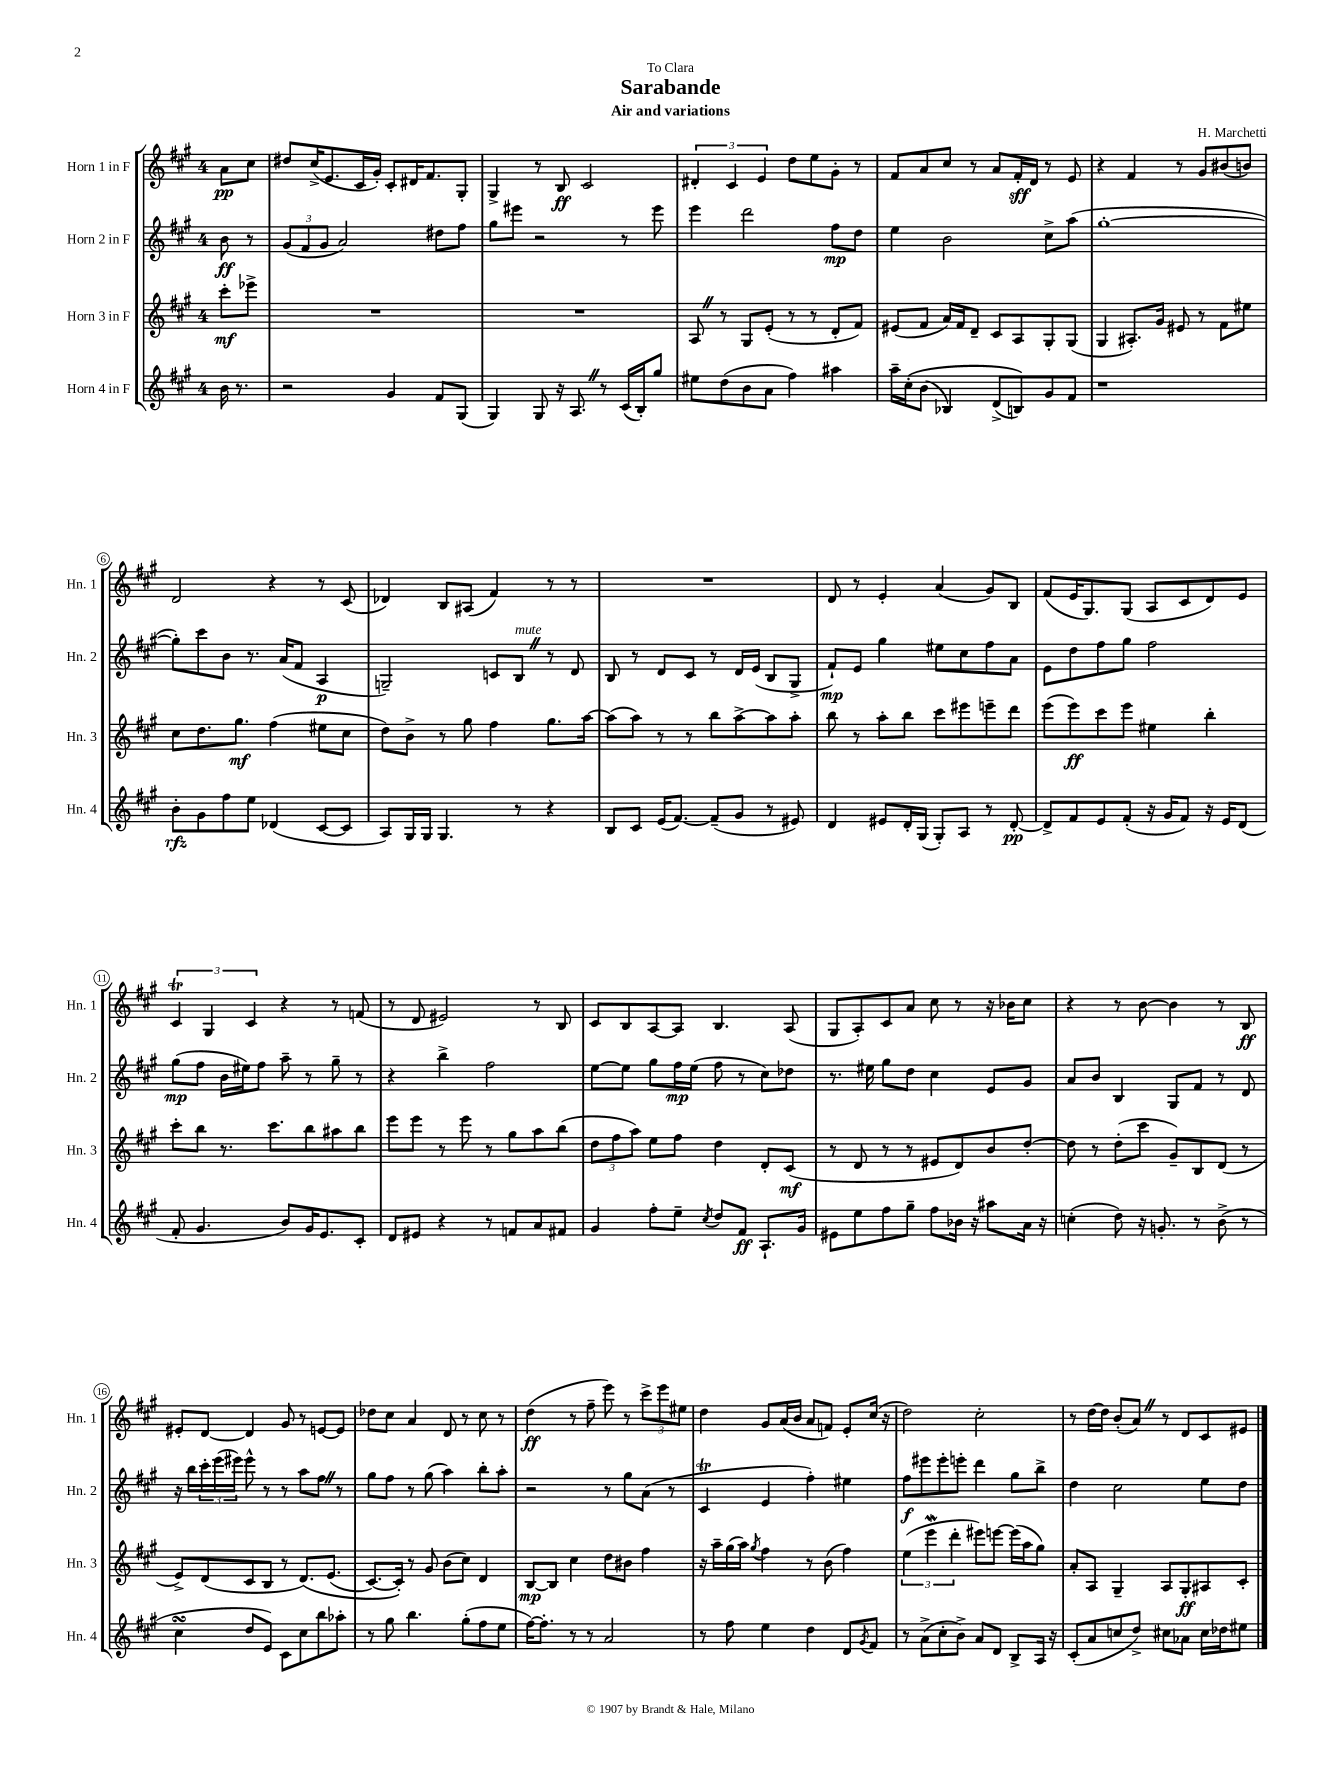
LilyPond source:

\header { title = "Sarabande" composer = "H. Marchetti" subtitle = "Air and variations" dedication = "To Clara" }
<<
\new StaffGroup <<
\new Staff = "s0" \with { instrumentName = "Horn 1 in F" shortInstrumentName = "Hn. 1" } {
    \clef treble \key a \major \once \override Staff.TimeSignature.style = #'single-digit \time 4/4 \partial 4
    a'8\pp cis''8 |
    dis''8 cis''16->( e'8. cis'16 gis'16-.) cis'8-. dis'16 fis'8. gis8-. |
    gis4-> r8 b8\ff cis'2 |
    \tuplet 3/2 { dis'4-. cis'4 e'4 } d''8 e''8 gis'8-. r8 |
    fis'8 a'8 cis''8 r8 a'8 fis'16-.\sff d'16 r8 e'8 |
    r4 fis'4 r8 gis'8 bis'8( b'8) |
    d'2 r4 r8 cis'8( |
    des'4) b8 ais8( fis'4) r8 r8 |
    R1 |
    d'8 r8 e'4-. a'4( gis'8) b8 |
    fis'8( e'16 gis8.) gis8( a8 cis'8 d'8) e'8 |
    \tuplet 3/2 { cis'4\trill gis4 cis'4 } r4 r8 f'8( |
    r8 d'8 eis'2) r8 b8 |
    cis'8 b8 a8~ a8 b4. a8( |
    gis8 a8-.) cis'8 a'8 cis''8 r8 r16 bes'16 cis''8 |
    r4 r8 b'8~ b'4 r8 b8\ff |
    eis'8-. d'8~ d'4 gis'8 r8 e'8~ e'8 |
    des''8 cis''8 a'4 d'8 r8 cis''8 r8 |
    d''4\ff( r8 fis''8-- e'''8) r8 \tuplet 3/2 { cis'''8-> e'''8 eis''8 } |
    d''4 gis'8 a'16( b'16 a'8 f'8) e'8-. cis''16( r16 |
    d''2) cis''2-. |
    r8 d''16~ d''16 b'8-.( a'8) \once \override BreathingSign.text = \markup { \musicglyph "scripts.caesura.straight" } \breathe r8 d'8 cis'8 eis'8 \bar "|." |
}
\new Staff = "s1" \with { instrumentName = "Horn 2 in F" shortInstrumentName = "Hn. 2" } {
    \clef treble \key a \major \once \override Staff.TimeSignature.style = #'single-digit \time 4/4 \partial 4
    b'8\ff r8 |
    \tuplet 3/2 { gis'8( fis'8 gis'8 } a'2) dis''8 fis''8 |
    gis''8 eis'''8 r2 r8 eis'''8 |
    e'''4 d'''2 fis''8\mp d''8 |
    e''4 b'2 cis''8-> a''8( |
    gis''1~-. |
    gis''8-.) cis'''8 b'8 r8. a'16( fis'8 a4\p |
    g2--) c'8 b8^\markup { \italic "mute" } \once \override BreathingSign.text = \markup { \musicglyph "scripts.caesura.straight" } \breathe r8 d'8 |
    b8 r8 d'8 cis'8 r8 d'16 e'16( b8 gis8-> |
    fis'8-!\mp) e'8 gis''4 eis''8 cis''8 fis''8 a'8 |
    e'8 d''8 fis''8 gis''8 fis''2 |
    gis''8\mp( fis''8 b'16 eis''16) fis''8 a''8-- r8 gis''8-- r8 |
    r4 b''4-> fis''2 |
    e''8~ e''8 gis''8 fis''16\mp e''16( fis''8 r8 cis''8) des''8 |
    r8. eis''16 gis''8 d''8 cis''4 e'8 gis'8 |
    a'8 b'8 b4 gis8 fis'8 r8 d'8 |
    r16 b''16 \tuplet 3/2 { cis'''16-. e'''16( eis'''16) } eis'''8-^ r8 r8 a''8 fis''8 \once \override BreathingSign.text = \markup { \musicglyph "scripts.caesura.straight" } \breathe r8 |
    gis''8 fis''8 r8 gis''8( a''4) b''8-. a''8-. |
    r2 r8 gis''8 a'8( r8 |
    cis'4\trill e'4 fis''4-.) eis''4 |
    fis''8\f eis'''8 eis'''8-. e'''8-. d'''4 gis''8 b''8-> |
    d''4 cis''2 e''8 d''8 \bar "|." |
}
\new Staff = "s2" \with { instrumentName = "Horn 3 in F" shortInstrumentName = "Hn. 3" } {
    \clef treble \key a \major \once \override Staff.TimeSignature.style = #'single-digit \time 4/4 \partial 4
    cis'''8-.\mf ees'''8-> |
    R1 |
    R1 |
    a8 \once \override BreathingSign.text = \markup { \musicglyph "scripts.caesura.straight" } \breathe r8 gis8 e'8-.( r8 r8 d'8-. fis'8) |
    eis'8( fis'8 a'16) fis'16 d'8-- cis'8 a8 gis8-. gis8( |
    gis4 ais8.-.) gis'16 eis'8 r8 fis'8 eis''8 |
    cis''8 d''8. gis''8.\mf fis''4( eis''8 cis''8 |
    d''8) b'8-> r8 gis''8 fis''4 gis''8. a''16~ |
    a''8( a''8) r8 r8 b''8 a''8~-> a''8 a''8-. |
    b''8 r8 a''8-. b''8 cis'''8 eis'''8 e'''8-- d'''8 |
    e'''8( e'''8\ff) cis'''8 e'''8 eis''4 b''4-. |
    cis'''8-. b''8 r8. cis'''8. b''8 ais''8 b''8 |
    e'''8 e'''8 r8 e'''8 r8 gis''8 a''8 b''8( |
    \tuplet 3/2 { d''8 fis''8 a''8) } e''8 fis''8 d''4 d'8-. cis'8\mf( |
    r8 d'8 r8 r8 eis'8 d'8) b'8 d''8~-. |
    d''8 r8 d''8-.( cis'''8 gis'8--) b8 d'8( r8 |
    e'8->) d'8( cis'8 b8 r8 d'8.)\( e'8.( |
    cis'8.~) cis'16-.\) r8 gis'8 b'8( cis''8) d'4 |
    b8~\mp b8 cis''4 d''8 bis'8 fis''4 |
    r16 a''16-- gis''16( a''16) \acciaccatura { gis''8 } fis''4 r8 b'8( fis''4) |
    \tuplet 3/2 { e''4( e'''4\mordent d'''4-. } eis'''8) e'''8~ e'''16( a''16 gis''8) |
    a'8-. a8 gis4-- a8 gis8-.\ff ais8 cis'8-. \bar "|." |
}
\new Staff = "s3" \with { instrumentName = "Horn 4 in F" shortInstrumentName = "Hn. 4" } {
    \clef treble \key a \major \once \override Staff.TimeSignature.style = #'single-digit \time 4/4 \partial 4
    b'16 r8. |
    r2 gis'4 fis'8 gis8( |
    gis4) gis8 r16 a8. \once \override BreathingSign.text = \markup { \musicglyph "scripts.caesura.straight" } \breathe r8 cis'16( b16-.) gis''8 |
    eis''8 d''8( b'8 a'8 fis''4) ais''4 |
    a''16-- cis''16-.\( b'8( bes4) d'8->( b8)\) gis'8 fis'8 |
    r1 |
    b'8-.\rfz gis'8 fis''8 e''8 des'4( cis'8~ cis'8 |
    a8) gis16 gis16 gis4. r8 r4 |
    b8 cis'8 e'16( fis'8.~) fis'8--( gis'8 r8 eis'8) |
    d'4 eis'8 d'16-. gis16( gis8-.) a8 r8 d'8~-.\pp |
    d'8-> fis'8 e'8 fis'8-.( r16 gis'16 fis'8) r16 e'16 d'8( |
    fis'8-. gis'4. b'8) gis'16 e'8. cis'8-. |
    d'8 eis'8 r4 r8 f'8 a'8 fis'8 |
    gis'4 fis''8-. e''8-- \acciaccatura { cis''8 } d''8 fis'8\ff a8.-! gis'16 |
    eis'8 e''8 fis''8 gis''8-- fis''8 bes'16 r16 ais''8 a'16 r16 |
    c''4-.( d''8) r16 g'8.-. r8 b'8->( r8 |
    cis''4\turn d''8 e'8) cis'8 cis''8 b''8 aes''8-. |
    r8 gis''8 b''4. gis''8-.( fis''8 e''8 |
    fis''16~) fis''8.-. r8 r8 a'2 |
    r8 fis''8 e''4 d''4 d'8 \acciaccatura { gis'8 } fis'8 |
    r8 a'8->( cis''8-. b'8->) a'8 d'8 b8-> a16 r16 |
    cis'8-.( a'8 c''8 d''8->) cis''8 aes'8 cis''16 des''16 eis''8 \bar "|." |
}
>>
>>
\layout { \context { \Score \override BarNumber.stencil = #(make-stencil-circler 0.1 0.3 ly:text-interface::print) } }
